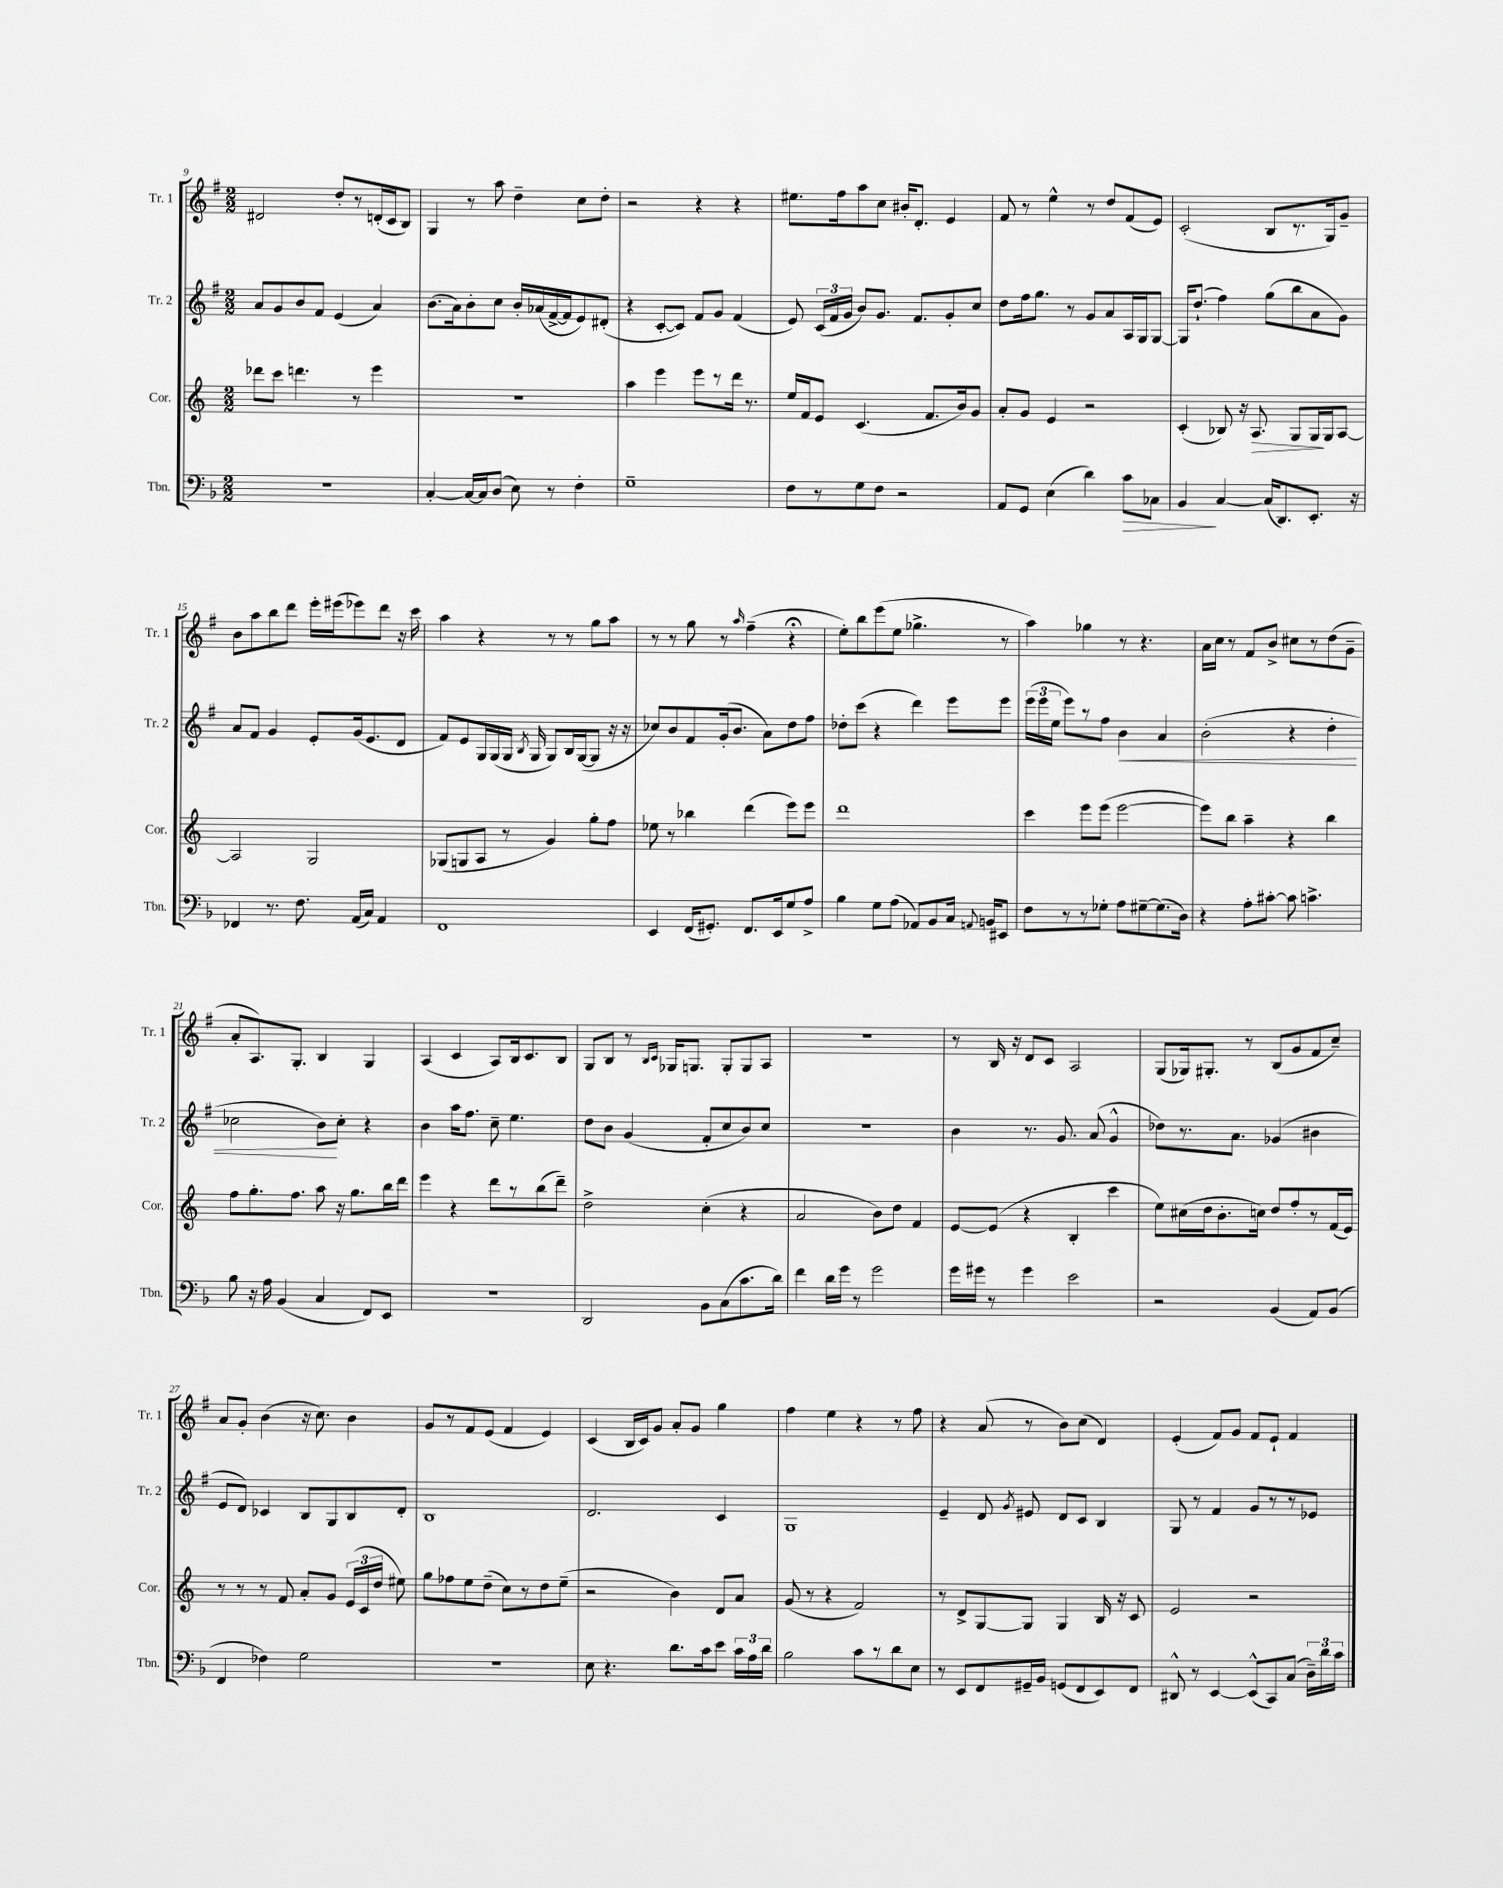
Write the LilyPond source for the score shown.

<<
\new StaffGroup <<
\new Staff = "s0" \with { instrumentName = "Tr. 1" shortInstrumentName = "Tr. 1" } {
    \clef treble \key g \major \numericTimeSignature \time 2/2
    \autoBeamOff dis'2 d''8[-. r8 d'16-.( c'16 b8]) |
    g4 r8 a''8 d''4-- c''8[ d''8]-. |
    r2 r4 r4 |
    eis''8.[ fis''16 a''8 c''8] bis'16[-. d'8.]-. e'4 |
    fis'8 r8 e''4-^ r8 d''8[ fis'8( e'8]) |
    c'2-.( b8[ r8. g16) g'8]-- |
    b'8[ a''8 b''8 d'''8] e'''16[-. eis'''16( ees'''8) d'''8] r16 c'''16 |
    a''4 r4 r8 r8 g''8[ a''8] |
    r8 r8 g''8 r8 \grace { a''16 } fis''4--( r4\fermata |
    e''8[-.) b''8 e'''8( e''8] ges''4.-> r8 |
    a''4) ges''4 r8 r4. |
    a'16[ c''16] r8 fis'8[ b'8]-> cis''8[ r8 d''8( g'8]-- |
    a'8[-. a8.) g8.]-. b4 g4 |
    a4( c'4 a8[) b16 c'8. b8] |
    g8[ b8] r8 \grace { b16[ c'16] } ges16[ g8.] g8[-. g8 a8] |
    R1 |
    r8 b16 r16 d'8[ c'8] a2 |
    g8[( ges16) gis8.]-. r8 b8[( g'8 fis'8 c''8]--) |
    a'8[ g'8]-. b'4( r16 c''8.) b'4 |
    g'8[ r8 fis'8 e'8]( fis'4 e'4) |
    c'4( b16[ c'16) g'8] a'8[-. g'8] g''4 |
    fis''4 e''4 r4 r8 fis''8 |
    r4 a'8( r8 b'8[) c''8]( d'4) |
    e'4-.( fis'8[) g'8] fis'8[ e'8]-! fis'4 \bar "|." |
}
\new Staff = "s1" \with { instrumentName = "Tr. 2" shortInstrumentName = "Tr. 2" } {
    \clef treble \key g \major \numericTimeSignature \time 2/2
    \autoBeamOff a'8[ g'8 b'8 fis'8] e'4( a'4) |
    b'8.[( a'16) b'8-. c''8] b'16[-. aes'16( fis'16~-> fis'16 e'8) dis'8]-.( |
    r4 c'8[~-. c'8]) fis'8[ g'8] fis'4( |
    e'8) \tuplet 3/2 { c'16[( fis'16 g'16] } b'8[) g'8.] fis'8.[ g'8-. c''8] |
    d''8[ fis''16 g''8.] r8 g'8[ a'8 a16 g16 g8]~ |
    g16[ d''8.]-!( fis''4) g''8[( b''8 a'8 g'8]) |
    a'8[ fis'8] g'4 e'8[-. g'16( e'8. d'8] |
    fis'8[) e'8 g16 g16( g16] \acciaccatura { b8 } g16 g8[) b16 g16~( g8] r16 r16 |
    ces''8[) b'8 fis'8 g'16-.( b'8.] a'8[) d''8 fis''8] |
    des''8[-. c'''8]( r4 d'''4) e'''8[ e'''8] |
    \tuplet 3/2 { e'''16[( e'''16 e''16] } e'''8[) r8 fis''8] b'4\< a'4 |
    b'2-.( r4 d''4-. |
    ces''2 b'8[\!) ces''8]-. r4 |
    b'4 a''16[ fis''8.] c''8-- e''4. |
    d''8[ b'8] g'4( fis'8[-. c''8 b'8) c''8] |
    R1 |
    b'4 r8. g'8. a'8( g'4-^ |
    des''8[) r8. a'8.] ges'4( bis'4 |
    e'8[ d'8]) ces'4 b8[ g8 b8 d'8]-. |
    b1 |
    d'2. c'4 |
    g1 |
    e'4-- d'8 \acciaccatura { g'8 } eis'8 d'8[ c'8] b4 |
    g8 r8 fis'4 g'8[ r8 r8 ees'8] \bar "|." |
}
\new Staff = "s2" \with { instrumentName = "Cor." shortInstrumentName = "Cor." } {
    \clef treble \key c \major \numericTimeSignature \time 2/2
    \autoBeamOff des'''8[ c'''8] d'''4. r8 e'''4 |
    R1 |
    a''4 e'''4 e'''8[ r8 d'''16] r8. |
    e''16[ f'16 e'8] c'4.( f'8.[ b'16) g'8] |
    a'8[-. g'8] e'4 r2 |
    c'4-.( bes8) r16 a8.\> g8[ g16\! g16 a8]~ |
    a2 g2 |
    ges8[( g8 a8] r8 g'4) g''8[-. f''8] |
    ees''8 r8 bes''4 d'''4( e'''8[) e'''8] |
    d'''1 |
    c'''4 e'''8[ e'''8]( e'''2~ |
    e'''8[) b''8] a''4-- r4 b''4 |
    f''8[ g''8.-. f''8.] a''8 r16 g''8.[ b''16 d'''16] |
    e'''4 r4 d'''8[ r8 b''8( d'''8]--) |
    d''2-> c''4-.( r4 |
    a'2 b'8[) d''8] f'4 |
    e'8[~ e'8]( r4 b4-. c'''4 |
    e''8[) cis''16( d''16 b'8.-. c''16]) d''8[ f''8-. r8 f'16( e'16]) |
    r8 r8 r8 f'8 a'8[-. g'8] \tuplet 3/2 { e'16[( c'16 d''16] } eis''8) |
    g''8[ fes''8 e''8 d''8]--( c''8[) r8 d''8 e''8]--( |
    r2 b'4) d'8[ a'8] |
    g'8( r8 r4 f'2) |
    r8 d'8[-> g8~ g8] g4 b16 r16 c'8 |
    e'2 r2 \bar "|." |
}
\new Staff = "s3" \with { instrumentName = "Tbn." shortInstrumentName = "Tbn." } {
    \clef bass \key f \major \numericTimeSignature \time 2/2
    \autoBeamOff r1 |
    c4~-. c16[~ c16 d8]( e8) r8 f4-. |
    g1-- |
    f8[ r8 g8 f8] r2 |
    a,8[ g,8] e4( d'4) c'8[\> ces8] |
    bes,4\! c4~ c16[( d,8.) e,8.]-. r16 |
    fes,4 r8. f8. a,16[( c16]) a,4 |
    f,1 |
    e,4 f,16[( gis,8.]-.) f,8.[ e,16 g8 a8]-> |
    bes4 g8[ a8]( aes,8[) bes,8 c16] \appoggiatura { a,8 } b,16[ eis,8] |
    f8[ r8 r8 ges8]-. a8[ gis8~-- gis8.( d16]) |
    r4 a8[-. cis'8]~-. cis'8 c'4.-> |
    bes8 r16 a16 bes,4( c4 f,8[) e,8] |
    r1 |
    d,2 bes,8[ c8( c'8. d'16]) |
    f'4 d'16[ g'16] r8 g'2 |
    g'16[ gis'16] r8 gis'4 e'2 |
    r2 bes,4( a,8[) bes,8]( |
    f,4 fes4) g2 |
    R1 |
    e8 r4. d'8.[ c'16 e'8] \tuplet 3/2 { c'16[ a16 d'16] } |
    bes2 c'8[ r8 d'8 e8] |
    r8 e,8[ f,8 gis,16-- bes,16] g,8[( f,8 e,8) f,8] |
    dis,8-^ r8 e,4~ e,8[-^( c,8) c8]( \tuplet 3/2 { d16[--) d'16 c'16] } \bar "|." |
}
>>
>>
\layout { \context { \Score currentBarNumber = #9 } }
